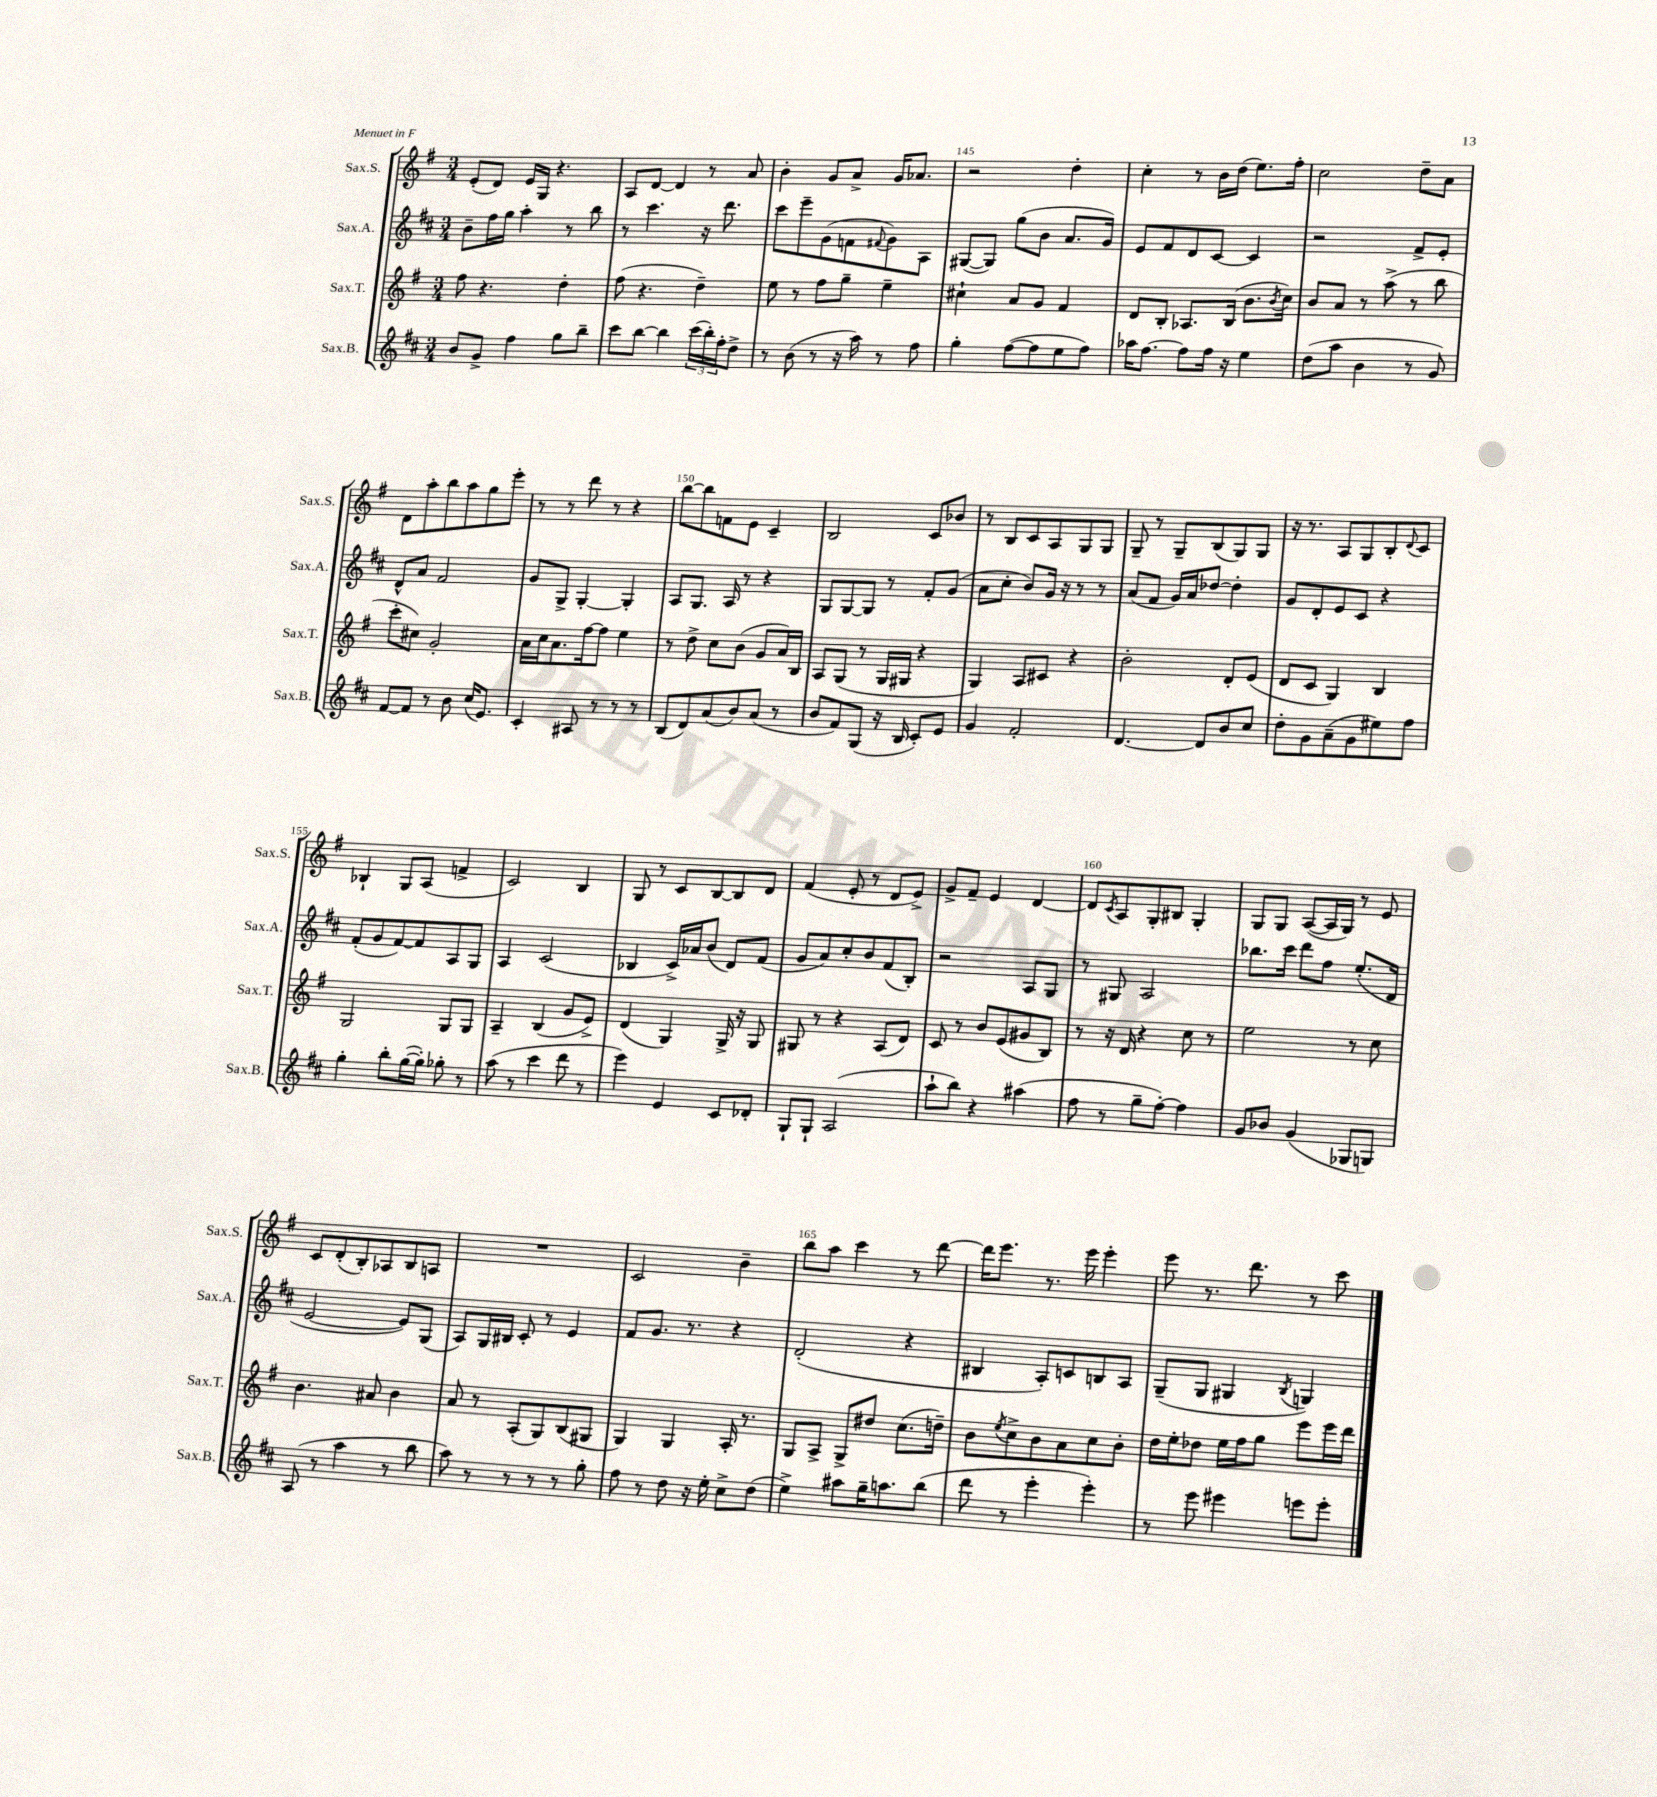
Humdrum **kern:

**kern	**kern	**kern	**kern
*part4	*part3	*part2	*part1
*staff4	*staff3	*staff2	*staff1
*I"Sax.B.	*I"Sax.T.	*I"Sax.A.	*I"Sax.S.
*I'Sax.B.	*I'Sax.T.	*I'Sax.A.	*I'Sax.S.
*clefG2	*clefG2	*clefG2	*clefG2
*k[f#c#]	*k[f#]	*k[f#c#]	*k[f#]
*M3/4	*M3/4	*M3/4	*M3/4
=142	=142	=142	=142
8b/L	8ff#\	8b~\L	(8e'/L
8g^/J	4.r	16ff#\L	8d/J)
.	.	16gg\JJ	.
4ff#\	.	4aa'\	16e/LL
.	.	.	16G/JJ
.	.	.	4.r
8gg\L	4dd'\	8r	.
8bb~\J	.	8bb\	.
=143	=143	=143	=143
8ccc#\L	(8ff#\	8r	8A/L
[8bb\J	4.r	4.ccc#\	[8d/J
4bb\]	.	.	4d/]
(24ccc#\LL	4dd~\)	16r	8r
24bb'\)	.	.	.
.	.	8.ddd\	.
24ff#'\J	.	.	.
8dd^\J	.	.	8a/
=144	=144	=144	=144
8r	8ee\	8ccc#\L	4b'\
(8b\	8r	8eee~\	.
8r	8ff#\L	(8g\	8g/L
16r	8gg~\J	8fn\	8a^/J
16aa\)	.	.	.
.	.	8qqf#X/	.
8r	4ee~\	8g\)	16g/KL
.	.	.	8.a-X/J
8ff#\	.	8A\J	.
=145	=145	=145	=145
4gg'\	4cc#X`\	([8G#X/L	2r
.	.	8G#/J])	.
([8ff#\L	8a/L	(8gg\L	.
8ff#\]	8g/J	8b\J	.
8ee\	4f#/	8.a/L	4dd'\
8ff#\J)	.	.	.
.	.	16g/Jk)	.
=146	=146	=146	=146
16aa-X\KL	8d/L	8e/L	4cc'\
[8.ff#\J	.	.	.
.	8B'/J	8f#/	.
8ff#\L]	8.A-X/L	8d/	8r
16ff#\Jk	.	[8c#/J	16b\LL
16r	(16B/Jk	.	(16dd\JJ
4ee\	8.b\L	4c#/]	8.ee\L)
.	8qb/	.	.
.	16cc\Jk)	.	16ff#'\Jk
=147	=147	=147	=147
(8dd\L	8b/L	2r	2cc\
8aa\J	8a/J	.	.
4b\	8r	.	.
.	(8aa^\	.	.
8r	8r	8f#^/L	8dd~\L
8g/)	8bb\	8e'/J	8a\J
!!LO:LB:g=z
=148	=148	=148	=148
[8f#/L	8ccc'\L	8d^^/L	8d\L
8f#/J]	8cc#X\J)	8a/J	8aa'\
8r	2g'/	2f#/	8bb\
8b\	.	.	8aa\
(16cc#/KL	.	.	8gg\
8.e/J)	.	.	.
.	.	.	8eee'\J
=149	=149	=149	=149
4c#'/	16a\LL	8g/L	8r
.	16cc\J	.	.
.	8.a\	8G^/J	8r
8A#X/	.	[4G'/	8ddd\
.	[16ff#\k	.	.
8r	8ff#\J]	.	8r
8r	4ee\	4G'/]	4r
8r	.	.	.
=150	=150	=150	=150
(8B/L	8r	8A/L	[8bb\L
8d/)	8dd^\	8.G/J	8bb\]
(8a/	8cc\L	.	8fn\
.	.	16A/	.
8b/)	(8b\J	8r	8e\J
(8a/J	8g/L	4r	4c~/
8r	16a/L)	.	.
.	16B/JJ	.	.
=151	=151	=151	=151
8b/L	8A/L	8G/L	2B/
8f#/)	(8G/J	[8G/	.
(8G/J	8r	8G/J]	.
16r	16G/LL	8r	.
16B/	16G#X/JJ	.	.
8c#'/L)	4r	8f#'/L	8c/L
8e/J	.	(8g/J	8b-X/J
=152	=152	=152	=152
4g/	4G/)	8a\L	8r
.	.	8cc#'\J	8B/L
2f#'/	8A/L	8b/L)	8c/
.	8c#X/J	16g/Jk	8A/
.	.	16r	.
.	4r	8r	8G/
.	.	8r	8G/J
=153	=153	=153	=153
[4.d/	2b'\	(8a/L	8G~/
.	.	8f#/J	8r
.	.	16g/LL)	8G~/L
.	.	16a/J	.
8d/L]	.	[8dd-X/J	(8B/
8b/	8d'/L	4dd-'\]	8G/)
8cc#/J	(8e/J	.	8G/J
=154	=154	=154	=154
8dd'\L	8d/L	8g/L	16r
.	.	.	8.r
8g\	8c/J	8d'/	.
(8a~\	4G/)	8e/	8A/L
8g\	.	8c#/J	8G/
8ee#X\)	4B/	4r	8B'/
.	.	.	8qqd/
8ff#\J	.	.	8c/J
!!LO:LB:g=z
=155	=155	=155	=155
4gg'\	2G/	(8f#'/L	4B-X`/
.	.	8g/	.
8bb'\L	.	[8f#/)	8G/L
([16gg\L	.	8f#/]	(8A/J
16gg'\JJ])	.	.	.
8gg-X'\	8G/L	8A/	4fn^/
8r	8G/J	8G/J	.
=156	=156	=156	=156
(8aa\	4A~/	4A/	2c/)
8r	.	.	.
4ccc#\	(4B/	(2c#/	.
8ddd\	8g/L	.	4B/
8r	8e^/J)	.	.
=157	=157	=157	=157
4eee\)	(4d/	4B-X/	8G/
.	.	.	8r
4e/	4G/)	16c#^/LL)	8c/L
.	.	16a-X/J	.
.	.	(8b/J	[8B/
8c#/L	16G^/	8d/L)	8B/]
.	16r	.	.
8d-X'/J	8G/	(8f#/J	8d/J
=158	=158	=158	=158
8G`/L	8G#X/	8g/L	(4f#/
8G`/J	8r	8a/)	.
(2A/	4r	8cc#'/	8e'/
.	.	8b/	8r
.	(8A/L	(8f#/	8d/L
.	8d/J)	8B'/J)	8e^/J)
=159	=159	=159	=159
8aa`\L	8c/	2r	8g^/L
8bb\J)	8r	.	8f#~/J
4r	8b/L	.	4e/
.	(8e/	.	.
(4aa#X\	8g#X/	8A/L	[4d/
.	8B/J)	8G/J	.
=160	=160	=160	=160
8ff#\	8r	8r	8d/L]
.	.	.	8qc/
8r	16r	8G#X/	8A/
.	16d/	.	.
8gg~\L	4r	2A/	8G'/
[8ff#'\J)	.	.	8B#X/J
4ff#\]	8cc\	.	4G'/
.	8r	.	.
=161	=161	=161	=161
8g/L	2ee\	8.bb-X\L	8G/L
8b-X/J	.	.	8G/J
.	.	16ccc#\Jk	.
(4g/	.	8ddd\L	([8A/L
.	.	8ff#\J	16A/L]
.	.	.	16G/JJ)
8G-X/L	8r	(8.ee'/L	8r
8Gn/J)	8cc\	.	8e/
.	.	16d/Jk	.
!!LO:LB:g=z
=162	=162	=162	=162
(8A/	4.b\	[2e/	8c/L
8r	.	.	(8d'/
4aa\	.	.	8B'/)
.	8a#X/	.	8A-X/
8r	4b\	8e/L])	8B/
8bb\	.	(8G/J	8An/J
=163	=163	=163	=163
8aa\)	8a/	8A/L)	2.r
8r	8r	16G/L	.
.	.	16B#X/JJ	.
8r	(8A'/L	8c#'/	.
8r	8G/)	8r	.
8r	(8B/	4e/	.
8gg'\	8G#X/J	.	.
=164	=164	=164	=164
8ff#\	4G/)	8f#/L	2c/
8r	.	8.g/J	.
8dd\	4G/	.	.
.	.	8.r	.
16r	.	.	.
16ee'\	.	.	.
8cc#^\L	16A'/	4r	4b~\
.	8.r	.	.
(8dd\J	.	.	.
=165	=165	=165	=165
4ee^\)	8G/L	(2d'/	8bb\L
.	8A^/J	.	8aa\J
8aa#X\L	8G^/L	.	4ccc\
16gg~\K	8dd#X/J	.	.
8.aan\	.	.	.
.	(8.cc\L	4r	8r
(8bb\J	.	.	[8ddd\
.	16ddn~\Jk)	.	.
=166	=166	=166	=166
8ddd\	8b\L	4B#X/	16ddd\KL]
.	.	.	8.eee\J
.	8qee/	.	.
8r	8cc^\	.	.
4eee'\	8b\	8A'/L)	8.r
.	8a\	8cn/	.
.	.	.	16eee\
4eee'\)	8cc\	8Bn/	4eee'\
.	8b'\J	8A/J	.
=167	=167	=167	=167
8r	16dd\LL	(8G~/L	8eee\
.	16ee'\J	.	.
8eee\	8dd-X\J	8G/J	8.r
4eee#X\	16ee\LL	4G#X/	.
.	16ff#\J	.	8.ddd\
.	8gg\J	.	.
.	.	8qB/	.
8eeen\L	8eee\L	4Gn/)	8r
8eee'\J	16eee\L	.	8ccc\
.	16ddd\JJ	.	.
==	==	==	==
*-	*-	*-	*-
